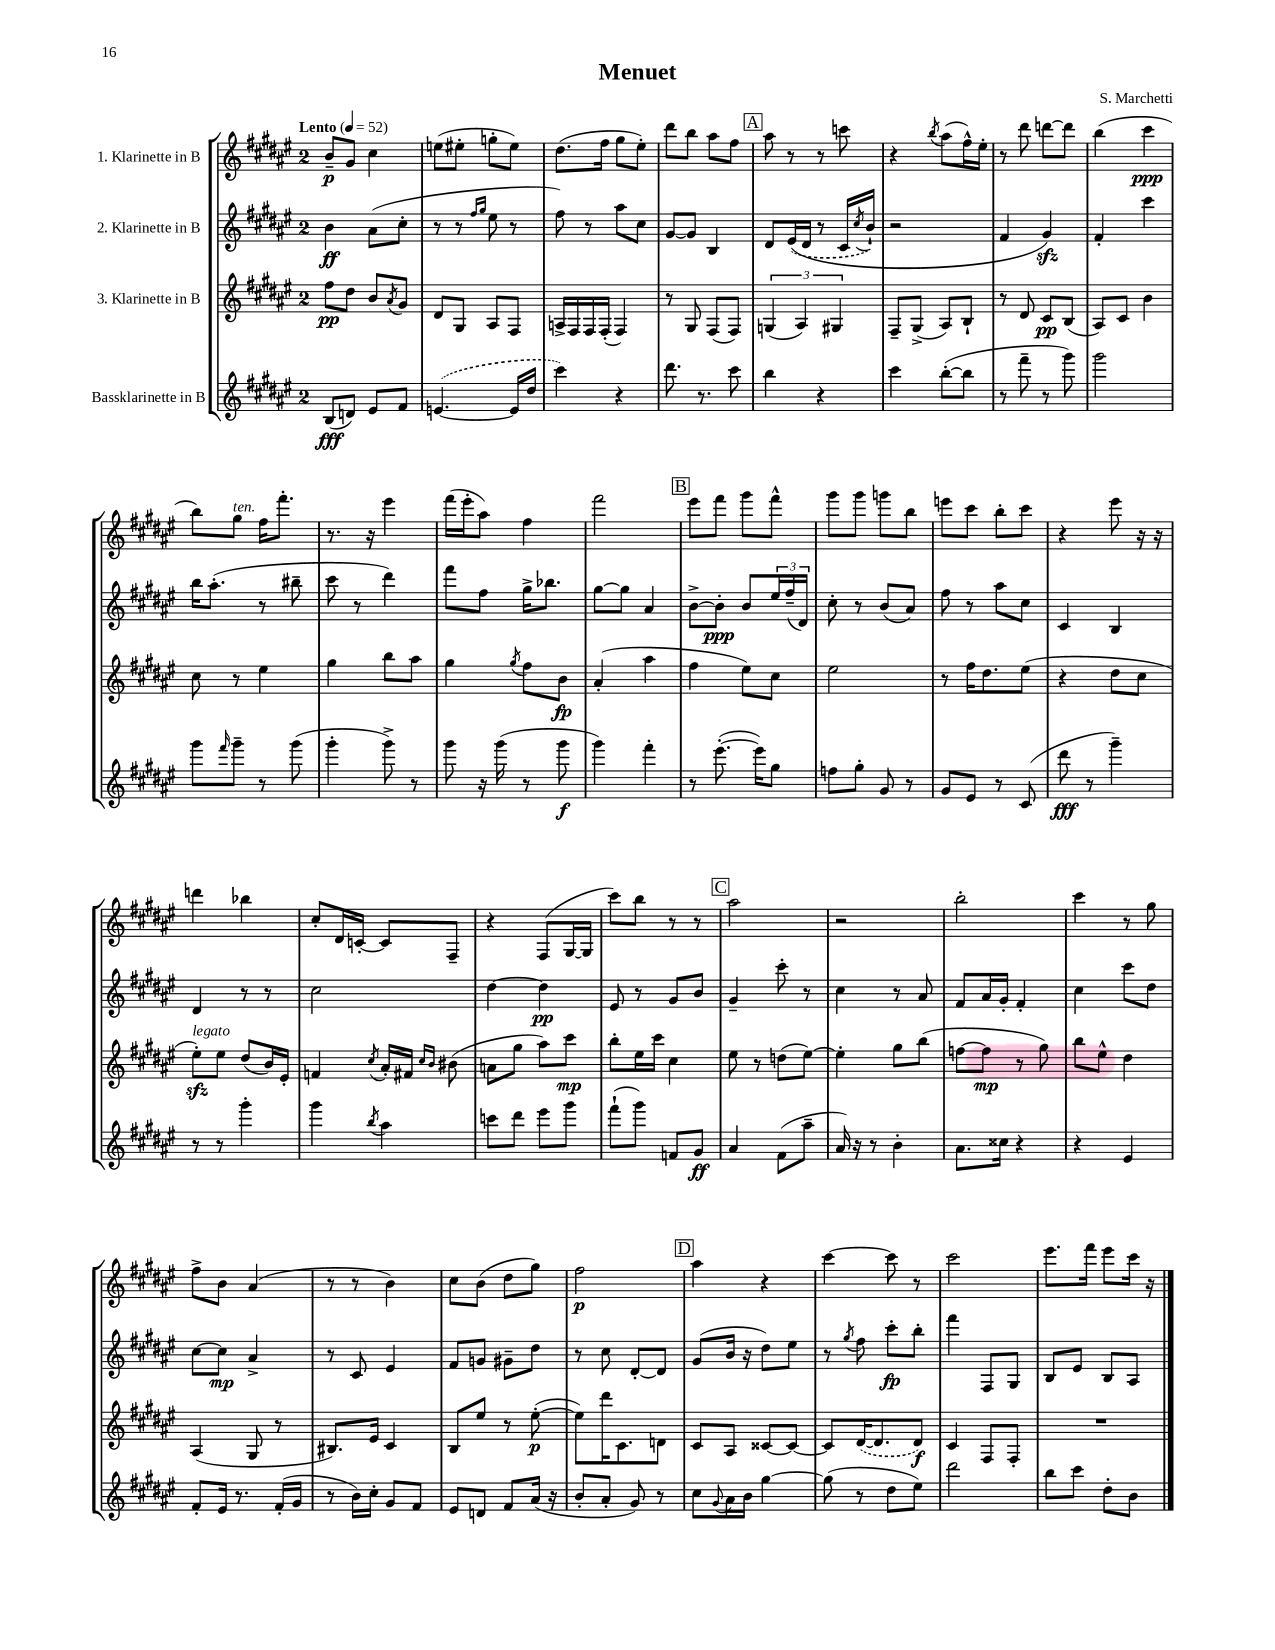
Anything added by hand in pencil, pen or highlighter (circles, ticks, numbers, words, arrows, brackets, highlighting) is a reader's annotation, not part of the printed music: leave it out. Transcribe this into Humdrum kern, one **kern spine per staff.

**kern	**kern	**kern	**kern
*staff4	*staff3	*staff2	*staff1
*clefG2	*clefG2	*clefG2	*clefG2
*k[f#c#g#d#a#e#]	*k[f#c#g#d#a#e#]	*k[f#c#g#d#a#e#]	*k[f#c#g#d#a#e#]
*M2/4	*M2/4	*M2/4	*M2/4
*MM52	*MM52	*MM52	*MM52
(8B/L	8ff#\L	4b\	8b~/L
8d/J)	8dd#\J	.	8g#/J
8e#/L	8b/L	(8a#\L	4cc#\
.	8qa#/	.	.
8f#/J	8g#/J	8cc#'\J	.
=	=	=	=
([4.e/	8d#/L	8r	(8ee\L
.	8G#/J	8r	8ee#'\J
.	.	16qqff#/LL	.
.	.	16qqgg#/JJ	.
.	8A#/L	8ee#\	8gg'\L
16e/]LL	8F#/J	8r	8ee#\J)
16dd#/JJ	.	.	.
=	=	=	=
4ccc#\)	16A^/LL	8ff#\)	(8.dd#\L
.	16F#/	.	.
.	16F#/	8r	.
.	(16F#'/JJ	.	16ff#\Jk
4r	4F#/)	8aa#\L	8gg#\L
.	.	8cc#\J	8ee#'\J)
=	=	=	=
8.ddd#\	8r	[8g#/L	8ddd#\L
.	8G#/	8g#/]J	8bb\J
8.r	.	.	.
.	(8F#/L	4B/	8aa#\L
8ccc#\	8F#/J)	.	8ff#\J
=	=	=	=
4bb\	(6G/	8d#/L	8aa#\
.	.	&((16e#/L	8r
.	6A#/)	.	.
.	.	16d#/JJ	.
4r	.	8r	8r
.	6G#/	.	.
.	.	16c#/LL	8ccc\
.	.	8qcc#/	.
.	.	16b`/JJ)	.
=	=	=	=
4ccc#\	8F#~/L	2r	4r
.	(8G#^/J	.	.
.	.	.	8qbb/
([8bb'\L	8A#/L)	.	(8aa#\L
8bb\]J	8B`/J	.	16ff#^^\L)
.	.	.	16ee#'\JJ
=	=	=	=
8r	8r	4f#/	8r
8fff#~\	8d#/	.	8ddd#\
8r	8c#/L	4g#/&)	[8ddd\L
8ggg#\)	(8B/J	.	8ddd\]J
=	=	=	=
2ggg#\	8A#/L)	4f#'/	(4bb\
.	8c#/J	.	.
.	4b\	4ccc#\	4ccc#\
=	=	=	=
8ggg#\L	8cc#\	16bb\LK	8bb\L)
.	.	(8.aa#'\J	.
16qqfff#/	.	.	.
8ggg#~\J	8r	.	8gg#\J
8r	4ee#\	8r	16ff#\LK
.	.	.	8.fff#'\J
(8ggg#\	.	8bb#~\	.
=	=	=	=
4ggg#'\	4gg#\	8ccc#\	8.r
.	.	8r	.
.	.	.	16r
8ggg#^\)	8bb\L	4ddd#\)	4eee#\
8r	8aa#\J	.	.
=	=	=	=
8ggg#\	4gg#\	8fff#\L	(16fff#\LL
.	.	.	16eee#'\J
16r	.	8ff#\J	8aa#\J)
(16ggg#\	.	.	.
.	8qgg#/	.	.
8r	8ff#\L	16gg#^\LK	4ff#\
.	.	8.bb-\J	.
8ggg#\	8b\J	.	.
=	=	=	=
4ggg#\)	(4a#'/	[8gg#\L	2fff#\
.	.	8gg#\]J	.
4fff#'\	4aa#\	4a#/	.
=	=	=	=
8r	4ff#\	[8b^\L	8eee#\L
([8.eee#'\	.	8b'\]J	8fff#\J
.	8ee#\L)	8b/L	8ggg#\L
16eee#\]LK)	.	.	.
8gg#\J	8cc#\J	24ee#/L	8fff#^^\J
.	.	(24ff#~/	.
.	.	24d#/JJ)	.
=	=	=	=
8ff\L	2ee#\	8cc#'\	8ggg#\L
8gg#'\J	.	8r	8ggg#\J
8g#/	.	(8b/L	8ggg\L
8r	.	8a#/J)	8bb\J
=	=	=	=
8g#/L	8r	8ff#\	8eee\L
8e#/J	16ff#\LK	8r	8ccc#\J
.	8.dd#\	.	.
8r	.	8aa#\L	8bb'\L
(8c#/	(8ee#\J	8cc#\J	8ccc#\J
=	=	=	=
8ddd#\	4r	4c#/	4r
8r	.	.	.
4ggg#~\)	8dd#\L	4B/	8eee#\
.	8cc#\J	.	16r
.	.	.	16r
=	=	=	=
8r	8ee#'\L)	4d#/	4ddd\
8r	8ee#\J	.	.
4ggg#'\	(8dd#/L	8r	4bb-\
.	16b/L)	8r	.
.	16e#'/JJ	.	.
=	=	=	=
4ggg#\	4f/	2cc#\	8cc#'/L
.	.	.	16d#/L
.	.	.	[16c'/JJ
8qbb/	8qcc#/	.	.
4aa#\	16a#'/LL	.	8c/]L
.	16f#/JJ	.	.
.	16qqcc#/LL	.	.
.	16qqb/JJ	.	.
.	(8b#\	.	8F#~/J
=	=	=	=
8ccc\L	8a\L	[4dd#\	4r
8ddd#\J	8gg#\J	.	.
8eee#\L	8aa#\L)	4dd#\]	(8F#/L
8ggg#\J	8ccc#\J	.	[16G#/L
.	.	.	16G#/]JJ
=	=	=	=
(8fff#`\L	8bb'\L	8e#/	8ccc#\L)
8ggg#\J)	16ee#\L	8r	8bb\J
.	16ccc#\JJ	.	.
8f/L	4cc#\	8g#/L	8r
8g#/J	.	8b/J	8r
=	=	=	=
4a#/	8ee#\	4g#~/	2aa#\
.	8r	.	.
(8f#\L	(8dd\L	8ccc#'\	.
8aa#~\J	[8ee#\J)	8r	.
=	=	=	=
16a#/)	4ee#'\]	4cc#\	2r
16r	.	.	.
8r	.	.	.
4b'\	8gg#\L	8r	.
.	(8bb\J	8a#/	.
=	=	=	=
8.a#\L	[8ff\L	8f#/L	2bb'\
.	8ff\]J	16a#/L	.
16cc##\Jk	.	16g#'/JJ	.
4r	8r	4f#'/	.
.	8gg#\)	.	.
=	=	=	=
4r	8bb\L	4cc#\	4ccc#\
.	8ee#^^\J	.	.
4e#/	4dd#\	8ccc#\L	8r
.	.	8dd#\J	8gg#\
=	=	=	=
8f#'/L	(4A#/	[8cc#\L	8ff#^\L
16e#/Jk	.	8cc#\]J	8b\J
8.r	.	.	.
.	8G#/	4a#^/	(4a#/
(16f#'/LL	8r	.	.
16g#/JJ	.	.	.
=	=	=	=
8r	8.B#/L)	8r	8r
16b\LL)	.	8c#/	8r
16cc#'\JJ	16e#/Jk	.	.
8g#/L	4c#/	4e#/	4b\)
8f#/J	.	.	.
=	=	=	=
8e#/L	8B/L	8f#/L	8cc#\L
8d/J	8ee#/J	8g/J	(8b\J
8f#/L	8r	8g#~\L	8dd#\L
(16a#/Jk	([8ee#'\	8dd#\J	8gg#\J)
16r	.	.	.
=	=	=	=
8b'/L	8ee#\]L)	8r	2ff#\
8a#'/J	16ddd#\K	8cc#\	.
.	8.c#\	.	.
8g#/)	.	[8d#'/L	.
8r	8d\J	8d#/]J	.
=	=	=	=
8cc#\L	8c#/L	(8g#/L	4aa#\
8qqg#/	.	.	.
16a#\L	8A#/J	16b/Jk	.
16b\JJ	.	16r	.
[4gg#\	[8c##/L	8dd#\L)	4r
.	8c##/_J	8ee#\J	.
=	=	=	=
(8gg#\]	8c##/]L	8r	[4ccc#\
.	.	8qgg#/	.
8r	([16d#/K	8ff#\	.
.	8.d#/]	.	.
8dd#\L	.	8ccc#'\L	8ccc#\]
8ee#\J)	8d#/J)	8bb'\J	8r
=	=	=	=
2ddd#\	4c#/	4fff#\	2ccc#\
.	8F#/L	8F#/L	.
.	8F#'/J	8G#/J	.
=	=	=	=
8bb\L	2r	8B/L	8.eee#\L
8ccc#\J	.	8e#/J	.
.	.	.	16fff#\Jk
8dd#'\L	.	8B/L	8eee#\L
8b\J	.	8A#/J	16ccc#\Jk
.	.	.	16r
==	==	==	==
*-	*-	*-	*-
